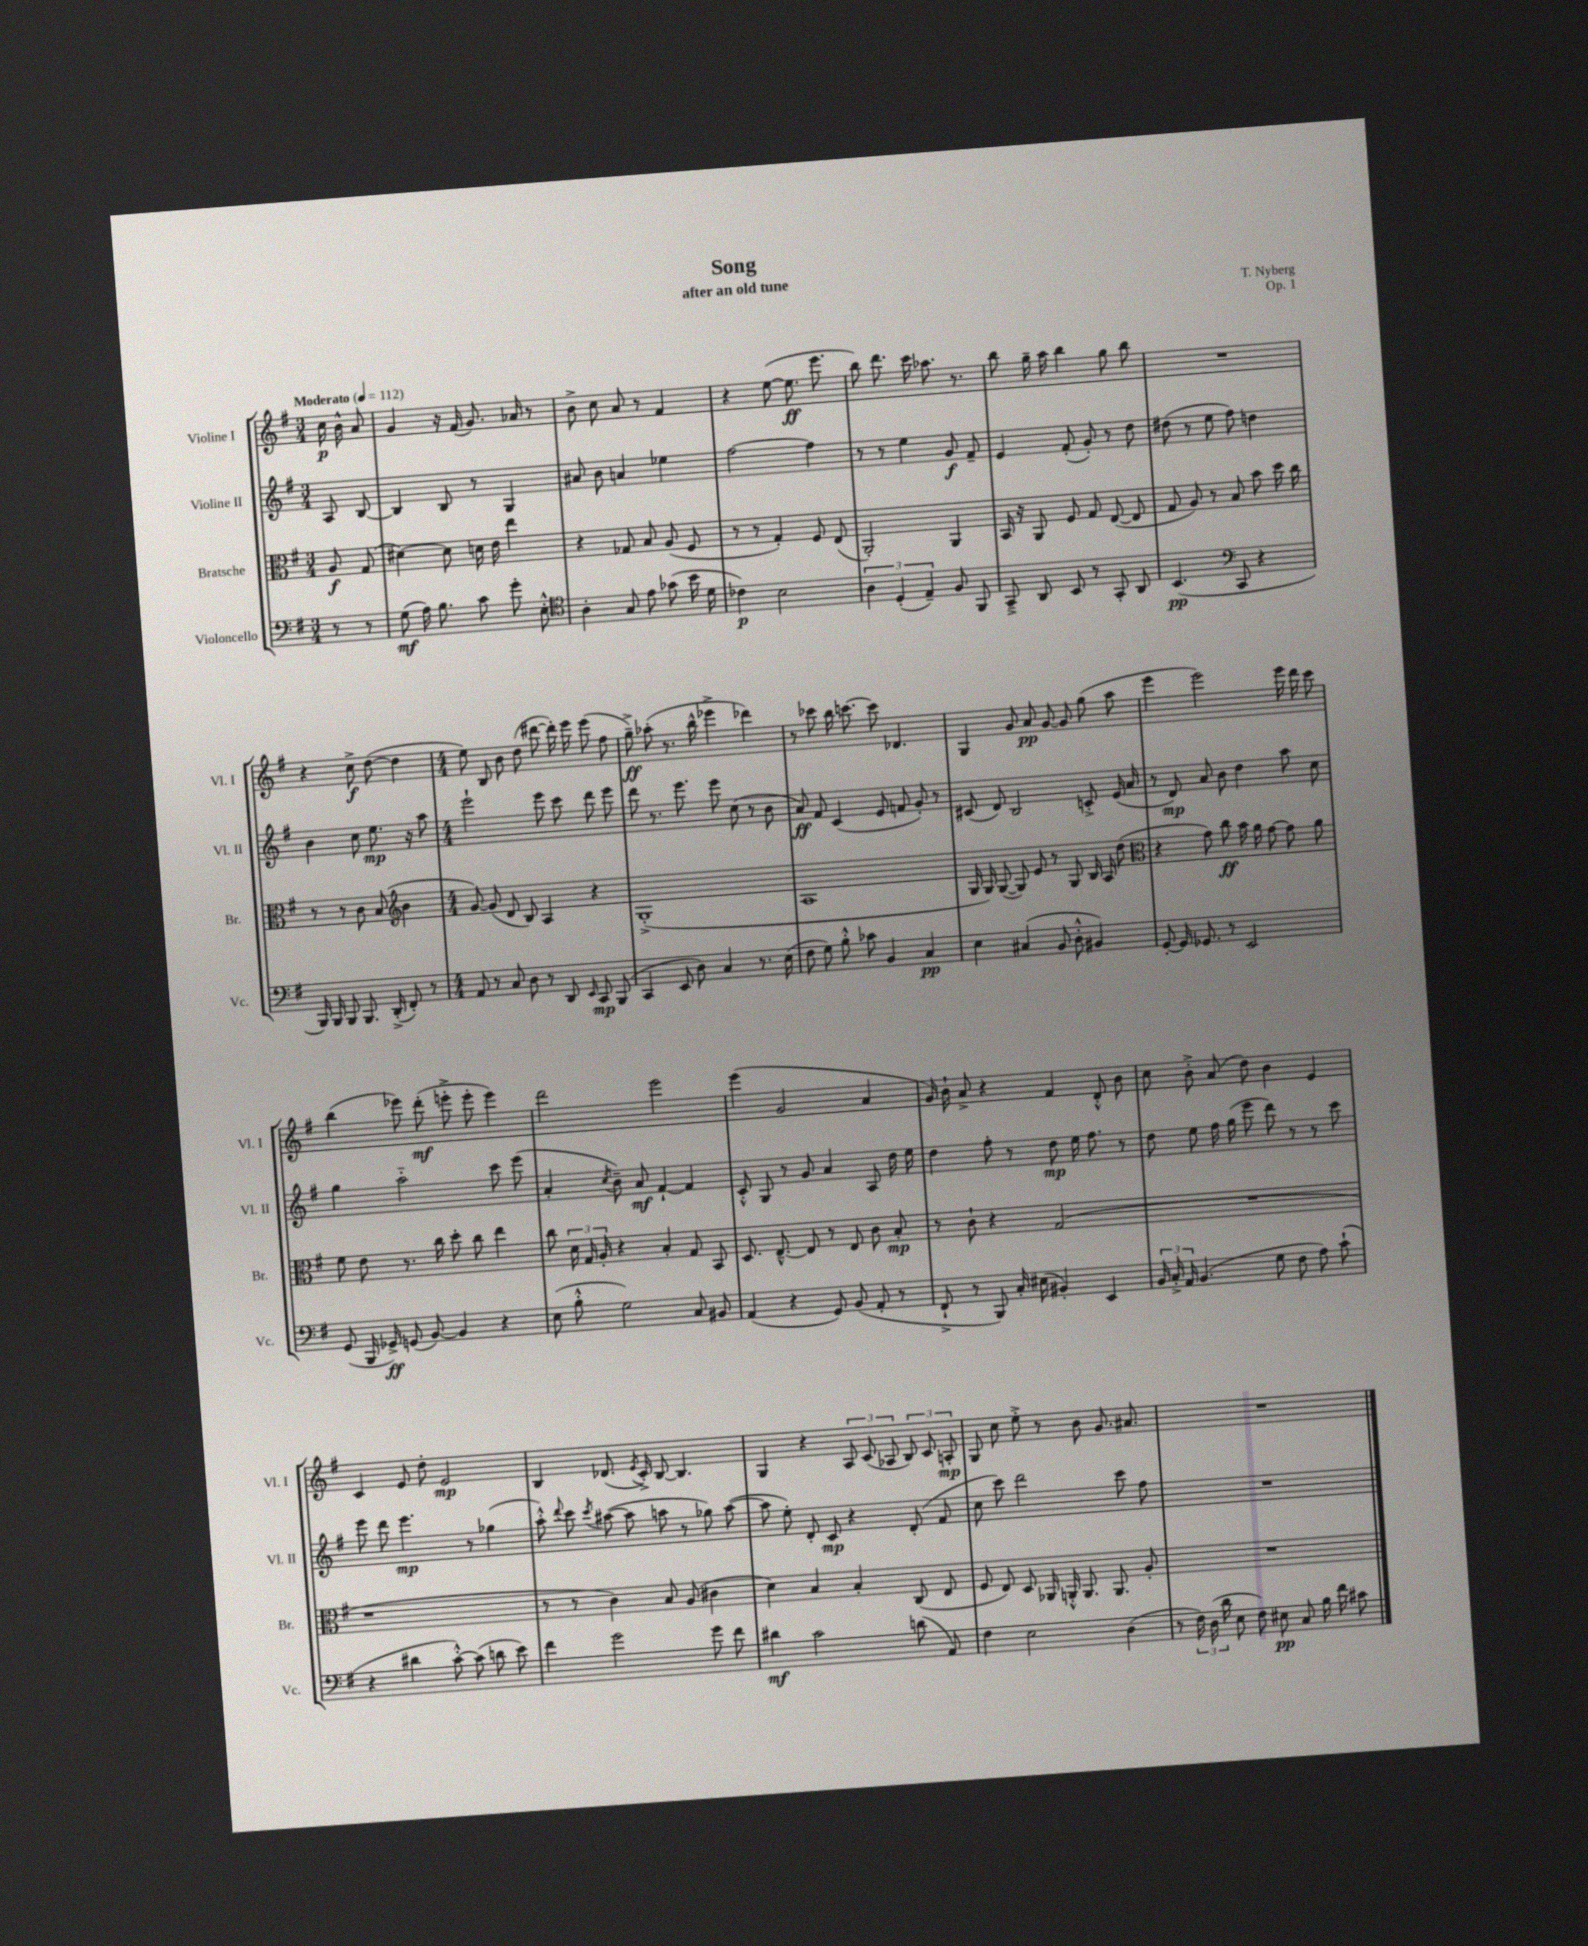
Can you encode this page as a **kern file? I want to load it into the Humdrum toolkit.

**kern	**kern	**kern	**kern
*staff4	*staff3	*staff2	*staff1
*clefF4	*clefC3	*clefG2	*clefG2
*k[f#]	*k[f#]	*k[f#]	*k[f#]
*M3/4	*M3/4	*M3/4	*M3/4
*MM112	*MM112	*MM112	*MM112
8r	8A	8A	16cc
.	.	.	16b^^
8r	(8G	[8B	8a
=	=	=	=
(8G	[4d#)	4B]	4g
16A)	.	.	.
8.B	.	.	.
.	8d#]	8B	16r
.	.	.	(16f#
8c	16d	8r	8.g)
.	16e	.	.
8g'	4ee	4G	.
.	.	.	16a-
8E'^^	.	.	8r
=	=	=	=
*clefC4	*	*	*
4A'	4r	8a#	8b^
.	.	8b	8cc
8G	8G-	4a	8a
8e	8B	.	8r
(8g-	(8A	4ee-	4f#
16b	8F#	.	.
16d	.	.	.
=	=	=	=
4c-)	8r	[2ff#	4r
.	8r	.	.
2B	4G')	.	([8ee
.	.	.	8.ee]
.	8F#	4ff#]	.
.	.	.	8.eee
.	(8E	.	.
=	=	=	=
6A	2AA')	8r	8bb)
.	.	8r	8.ddd
(6D'	.	.	.
.	.	4ee	.
.	.	.	16ccc
6E~)	.	.	.
.	.	.	8.aa-
8F#	4AA	8g	.
.	.	.	8.r
8FF#	.	8f#~	.
=	=	=	=
8GG~^	16BB	4e	8bb
.	16r	.	.
8AA	8AA	.	16gg~
.	.	.	16aa
8BB	8F#	(8f#'	4bb
8r	8G	8g')	.
8GG'	([8E	8r	8gg
8AA	8E]	8dd	8bb
=	=	=	=
(4.BB	8G	(8dd#	2.r
.	8A)	8r	.
.	8r	8ee	.
*clefF4	*	*	*
8CC	8B	8ff#)	.
4r	8b	4dd	.
.	16dd	.	.
.	16cc	.	.
=	=	=	=
16BBB)	8r	4b	4r
16BBB	.	.	.
8BBB	8r	.	.
8.BBB	8c	8cc	8cc^
.	(8B	8.ee	([8dd
(16DD'^	.	.	.
*	*clefG2	*	*
8FF#')	4b	.	4dd]
.	.	16r	.
8r	.	8aa	.
=	=	=	=
*M4/4	*M4/4	*M4/4	*M4/4
8AA	[8g)	2eee`	8ee)
8r	(8g]	.	8B
8C	8d	.	8b
8D	8B)	.	(8dd
8r	4A	8eee	[8ddd#
8DD	.	8ccc	16ddd#'])
.	.	.	16eee
16qqEE	.	.	.
8CC	4r	8ddd	(8eee
(8BBB	.	8eee	8ff#
=	=	=	=
4CC	(1G'^	8ddd	8gg~^)
.	.	8.r	(8aa-'
8EE	.	.	8.r
.	.	8.eee	.
8D)	.	.	.
.	.	.	16bb^^
4C	.	8eee	4eee-^
.	.	(8cc	.
8.r	.	8r	4ddd-)
.	.	8b	.
(16E	.	.	.
=	=	=	=
8F#	1A	8a)	8r
8G)	.	8f#	8ccc-
8B'^^	.	(4c	16bb
.	.	.	[8.ccc
8c-	.	.	.
4BB	.	8e	8ccc]
.	.	8f	4.d-
4C	.	8g')	.
.	.	8r	.
=	=	=	=
4E	16G	(8c#	4G
.	16G)	.	.
.	([8G	8d)	.
(4C#	8G])	2B	8g
.	8e	.	8a
8BB	8r	.	[8g
8D'^^	8G	.	8g]
4BB#)	16B	8c'^	(8gg
.	16A	.	.
.	(8dd	(16e	8aa
.	.	16a	.
=	=	=	=
*	*clefC3	*	*
[8GG'	4r	8r	4eee
16GG]	.	8d)	.
8.GG-	.	.	.
.	8g)	8a	2eee)
8r	8cc	8b	.
2EE	16b	4dd	.
.	16a	.	.
.	[8g	.	.
.	8g]	8aa	16eee
.	.	.	16ddd
.	8a	8cc	8ccc
=	=	=	=
(8GG	8f#	4gg	(4bb
16BBB	8e	.	.
16GG-^)	.	.	.
(8GG	8.r	2aa'~	8eee-)
[8BB)	.	.	(8ddd'
.	16cc	.	.
4BB]	8dd'	.	8eee'^
.	8cc	.	8eee'
4r	4ee	8ccc	4eee)
.	.	(8eee	.
=	=	=	=
(8E	8cc	4a'	2ddd
8B'^^	24d	.	.
.	24G	.	.
.	24A'	.	.
.	.	8qcc	.
2G)	4r	8b~)	.
.	.	8a	.
.	4B'	[4f#`	2eee
8C	8G	4f#]	.
8BB#	8BB	.	.
=	=	=	=
(4AA	8.D	8c'^^	(4eee
.	.	8G	.
.	[8.E~^^	.	.
4r	.	8r	2g
.	8E]	8g	.
8GG)	8r	4a	.
(8BB	8E	.	.
8AA'	8c	8A	4a
8r	8B'	16dd	.
.	.	16ee	.
=	=	=	=
8FF#`^	8r	4dd	16g)
.	.	.	16b`
8r	8c`	.	8a^
8BBB)	4r	8ff#'	4r
16C'	.	8r	.
(16E#	.	.	.
4BB#')	(2G	8dd	4f#
.	.	16ee	.
.	.	8.ff#	.
4EE	.	.	8d'^^
.	.	8r	8b
=	=	=	=
24BB	1r	8dd	8cc
24C'^	.	.	.
24AA	.	.	.
(4.BB	.	8ee	8b'^
.	.	16ff#	(8a
.	.	(16gg	.
.	.	8eee	8dd)
8G	.	8ddd)	4b
8F#	.	8r	.
8A)	.	8r	4e
(8c`	.	8ccc	.
=	=	=	=
4r	1r	8eee	4c
.	.	8ddd	.
4d#	.	4.eee	8e
.	.	.	8dd'
[8c'^^)	.	.	2e
(8c]	.	8r	.
8d	.	(4gg-	.
8e)	.	.	.
=	=	=	=
4f#	8r	8aa'^^)	4B
.	.	8qqddd	.
.	8r	8ccc	.
.	.	8qccc	.
2g	4c)	([8aa#	(8.d-
.	.	8aa#]	.
.	.	.	8qe
.	.	.	16c'^)
.	8B	8aa	[8B
.	(8A	8r	4.B]
8g	4c#	8gg-)	.
8f#	.	([8aa	.
=	=	=	=
4d#	4d)	8aa]	4G
.	.	8ee')	.
2c	4B	8d'	4r
.	.	8c	.
.	4B'	4r	12A
.	.	.	(12c
.	.	.	12A-
(8d	(8C	(8d'	12B)
.	.	.	12c
8AA)	8E	8f#	.
.	.	.	12A'
=	=	=	=
4F#	8F#	8cc	8G
.	8E)	8ccc)	8cc
2E	8D	2ddd	8ee'^
.	16AA-	.	8r
.	16AA'^^	.	.
.	8.AA	.	8b
.	.	.	8.g
.	8.AA	.	.
(4D	.	8ccc	.
.	.	.	8.a#
.	8A'	8ff#	.
=	=	=	=
8r	1r	1r	1r
24F#)	.	.	.
(24D	.	.	.
24d	.	.	.
8E	.	.	.
8F#)	.	.	.
8E#	.	.	.
8C	.	.	.
16B	.	.	.
16f#	.	.	.
8c#	.	.	.
==	==	==	==
*-	*-	*-	*-
